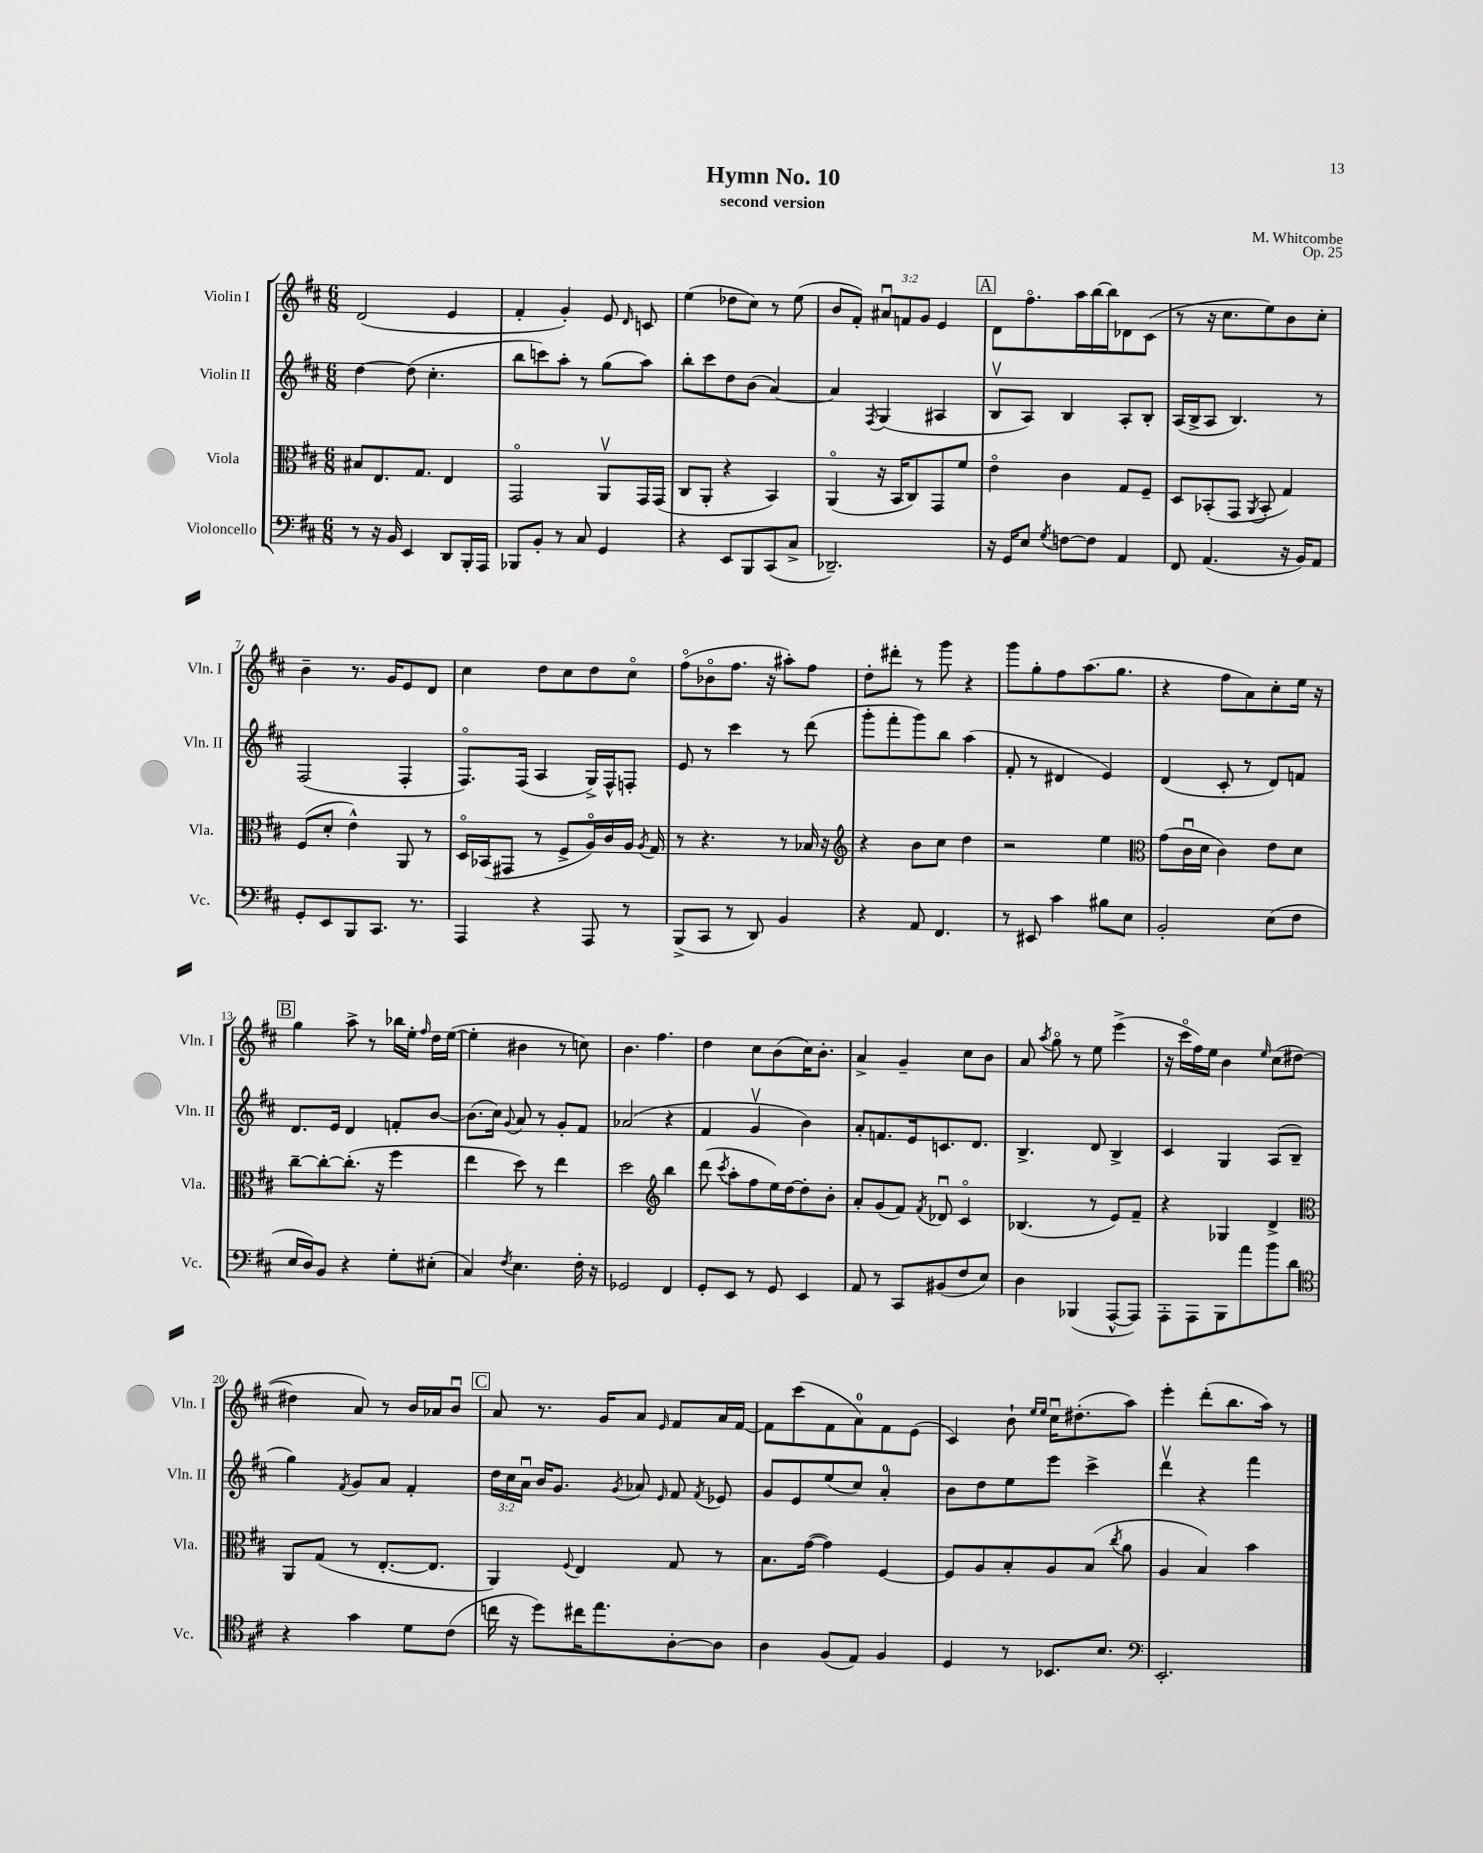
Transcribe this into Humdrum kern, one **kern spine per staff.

**kern	**kern	**kern	**kern
*part4	*part3	*part2	*part1
*staff4	*staff3	*staff2	*staff1
*I"Violoncello	*I"Viola	*I"Violin II	*I"Violin I
*I'Vc.	*I'Vla.	*I'Vln. II	*I'Vln. I
*clefF4	*clefC3	*clefG2	*clefG2
*k[f#c#]	*k[f#c#]	*k[f#c#]	*k[f#c#]
*M6/8	*M6/8	*M6/8	*M6/8
=1	=1	=1	=1
8r	8B#X/L	[4dd\	(2d/
16r	8.E/	.	.
16BB/	.	.	.
4EE/	.	(8dd\]	.
.	8.G/J	.	.
.	.	4.cc#'\	.
8DD/L	4E/	.	4e/
16BBB'/L	.	.	.
16AAA/JJ	.	.	.
=2	=2	=2	=2
8BBB-X/L	2GG/	8bb\L	4f#'/
8BB'/J	.	8cccn\)	.
8r	.	8aa'\J	4g'/)
8C#/	.	8r	.
4GG/	8AAv/L	(8gg\L	8e/
.	.	.	16qqd/
.	16GG/L	8aa\J)	8cn/
.	(16GG/JJ	.	.
=3	=3	=3	=3
4r	8C#/L	8bb'\L	(4ee\
.	8AA'/J	8ccc#\	.
8EE/L	4r	8dd\	8dd-X\L
8BBB/	.	(8b\J	8cc#\J)
(8CC#/	4BB/)	[4a/)	8r
8C#^/J	.	.	(8ee\
=4	=4	=4	=4
2.DD-X~/)	(4AA/	4a/]	8b/L
.	.	.	8f#'/J)
.	.	8qF#/	.
.	16r	(4G/	12a#Xu/L
.	16BB/KL	.	.
.	.	.	12fn/
.	8C#/)	.	.
.	.	.	12g/J
.	8GG/	4A#X/	4e/
.	8f#/J	.	.
!!LO:REH:place=s1:t=A
=5	=5	=5	=5
16r	4e\	8Bv/L	8d\L
16GG/KL	.	.	.
8E/J	.	8A/J)	8.ff#\
8qG/	.	.	.
[8Fn\L	4c#\	4B/	.
.	.	.	16aa\L
8F\J]	.	.	[16bb\
.	.	.	16bb\J]
4AA/	8G/L	8A'/L	8d-X\
.	8F#~/J	8B'/J	(8c#\J
=6	=6	=6	=6
8FF#/	8D/L	(16A/LL	8r
.	.	16B^/J	.
(4.AA/	(8BB-X'/	8A/J	16r
.	.	.	8.cc#\L
.	8GG/J	4.B/)	.
.	8qAA/	.	.
.	8BB-'/	.	8ee\)
16r	4G/)	.	8b\
16BB/KL)	.	.	.
8AA/J	.	8r	8cc#'\J
!!LO:LB:g=z
=7	=7	=7	=7
8GG'/L	(8F#/L	(2F#/	4b~\
8EE/	8d'/J	.	.
8BBB/	4e^^\)	.	8.r
8.CC#/J	.	.	.
.	.	.	16g/KL
.	8AA/	4F#'/	8e/
8.r	.	.	.
.	8r	.	8d/J
=8	=8	=8	=8
4AAA/	16D/LL	8.F#/L)	4cc#\
.	(16BB-X/J	.	.
.	8GG#X/J	.	.
.	.	(16F#/Jk	.
4r	8r	4A/	8dd\L
.	8F#^/L	.	8cc#\
8AAA/	16A/L)	16G^/LL)	8dd\
.	16c#/	16F#^^/J	.
8r	16A/JJ	8Fn'/J	8cc#\J
.	8qA/	.	.
.	16G/	.	.
=9	=9	=9	=9
(8BBB^/L	8r	8e/	(8ff#\L
8CC#/J	4.r	8r	8b-X\
8r	.	4ccc#\	8.ff#\J
8DD/)	.	.	.
.	.	.	16r
4BB/	8r	8r	8aa#X'\L)
.	16B-X/	(8ddd\	8ff#\J
.	16r	.	.
=10	=10	=10	=10
*	*clefG2	*	*
4r	4r	8ggg'\L	8dd'\L
.	.	8fff#'\	8ddd#X'\J
8AA/	8b\L	8ggg\)	8r
4.FF#/	8cc#\J	8bb\J	8ggg\
.	4dd\	(4aa\	4r
=11	=11	=11	=11
8r	2r	8f#'/	8ggg\L
8EE#X/	.	8r	8gg'\
4c#\	.	4d#X/	8ff#\
.	.	.	(8.aa\
8B#X\L	4ee\	4e/)	.
.	.	.	8.gg\J
8E\J	.	.	.
=12	=12	=12	=12
*	*clefC3	*	*
2BB'/	(8g\L	(4d/	4r
.	16c#u\L	.	.
.	16d\JJ	.	.
.	4c#\)	8c#'/	8ff#\L
.	.	8r	8a\)
(8E\L	8e\L	8d/L)	8cc#'\
8F#\J	8d\J	8fn/J	16ee\Jk
.	.	.	16r
!!LO:LB:g=z
!!LO:REH:place=s1:t=B
=13	=13	=13	=13
16E/LL	[8cc#~\L	8.d/L	4gg\
16D/J)	.	.	.
8BB/J	8cc#'\_	.	.
.	.	16e/Jk	.
4r	(8.cc#'\J]	4d/	8aa^\
.	.	.	8r
.	16r	.	.
8G'\L	4ff#\	8fn'/L	16bb-X\LL
.	.	.	16ee'\JJ
.	.	.	16qqff#/
(8E#X'\J	.	[8b/J	16dd\LL
.	.	.	([16ee\JJ
=14	=14	=14	=14
4C#/)	4ee\	(8.b\L]	4ee'\]
.	.	16cc#\Jk)	.
8qF#/	.	8qqg/	.
4.E\	8dd\)	8a/	4b#X\
.	8r	8r	.
.	4ee\	8g'/L	8r
16F#'\	.	8f#/J	8ccn\)
16r	.	.	.
=15	=15	=15	=15
2GG-X/	2dd\	(2a-X/	4.b\
.	.	.	4.ff#\
*	*clefG2	*	*
4FF#/	4bb\	4r	.
=16	=16	=16	=16
8GG'/L	(8ddd\	4f#/	4dd\
.	8qccc#/	.	.
8EE/J	8aa'\L	.	.
8r	8ff#\	4gv/	8cc#\L
8GG/	16ee\L)	.	(8b\
.	[16dd\J	.	.
4EE/	8dd'\]	4b\)	16cc#\K)
.	.	.	8.b'\J
.	8b'\J	.	.
=17	=17	=17	=17
8AA/	8a'/L	8a'/L	4a^/
8r	(8g/	8.fn/	.
8CC#/L	8f#/J)	.	4g~/
.	.	16e/k	.
.	8qf#/	.	.
(8BB#X/	8d-Xu/	8.cn/	.
8F#/	4c#/	.	8cc#\L
.	.	8.d/J	.
8E/J)	.	.	8b\J
=18	=18	=18	=18
4D\	(4.B-X/	4.B^/	8a/
.	.	.	8qaa/
.	.	.	8gg\
(4BBB-X/	.	.	8r
.	8r	8d/	8ee\
[8AAA^^/L	8e/L)	4B^/	(4eee^\
8AAA/J])	8f#~/J	.	.
=19	=19	=19	=19
8AAA'\L	4r	4c#/	16r
.	.	.	16ccc#\LL
8AAA\	.	.	16ff#\)
.	.	.	16ee\JJ
8BBB\	4G-X/	4G/	4b\
8a\	.	.	.
.	.	.	16qqee/
8b\	4d^/	(8A/L	(8cc#\L
8d\J	.	8B~/J	[8dd#X\J
!!LO:LB:g=z
=20	=20	=20	=20
*clefC4	*clefC3	*	*
4r	8AA/L	4gg\)	4dd#X\]
.	(8G/J	.	.
.	.	8qf#/	.
4g\	8r	8g/L	8a/)
.	[8.E'/L	8a/J	8r
8d\L	.	4f#'/	16b/LL
.	8.E/J]	.	16a-X/J
(8c#\J	.	.	8bu/J
!!LO:REH:place=s1:t=C
=21	=21	=21	=21
16ccn\	4AA/)	24dd\LL	8a/
.	.	24cc#\	.
16r	.	.	.
.	.	24au\JJ	.
8dd\L)	.	16b/KL	8.r
.	.	8.g/J	.
.	8qqF#/	.	.
16cc#X\K	4E/	.	.
8.ee\	.	.	16g/KL
.	.	8qg/	.
.	.	8a-X/	8a/J
.	.	16qqe/	16qqe/
[8A'\	8G/	8f#/	8f#/L
.	.	8qf#/	.
8A\J]	8r	8e-X/	16a/L
.	.	.	[16f#/JJ
=22	=22	=22	=22
4A\	8.B\L	8g/L	8f#\L]
.	.	8e/	(8ccc#\
.	([16g\Jk	.	.
(8F#/L	4g\])	(8ee/	8f#\
8E/J)	.	8cc#/J)	8a\)
4F#/	[4F#/	4a'/	8f#\
.	.	.	(8e\J
=23	=23	=23	=23
4D/	8F#/L]	8b\L	4c#/)
.	8A/	8dd\	.
8r	8B'/	8ee\	8b`\
.	.	.	16qqee/LL
.	.	.	16qqee/JJ
8.BB-X/L	8A/	8eee\J	16cc#u\KL
.	.	.	(8.dd#X'\
.	(8B/J	4ccc#^\	.
8.B/J	.	.	.
.	8qcc#/	.	.
.	8a\	.	8aa\J)
=24	=24	=24	=24
*clefF4	*	*	*
2.EE'/	4A/	4dddv\	4eee'\
.	4B/)	4r	(8ddd'\L
.	.	.	8.bb\
.	4b\	4fff#\	.
.	.	.	16aa\Jk)
.	.	.	8r
==	==	==	==
*-	*-	*-	*-
